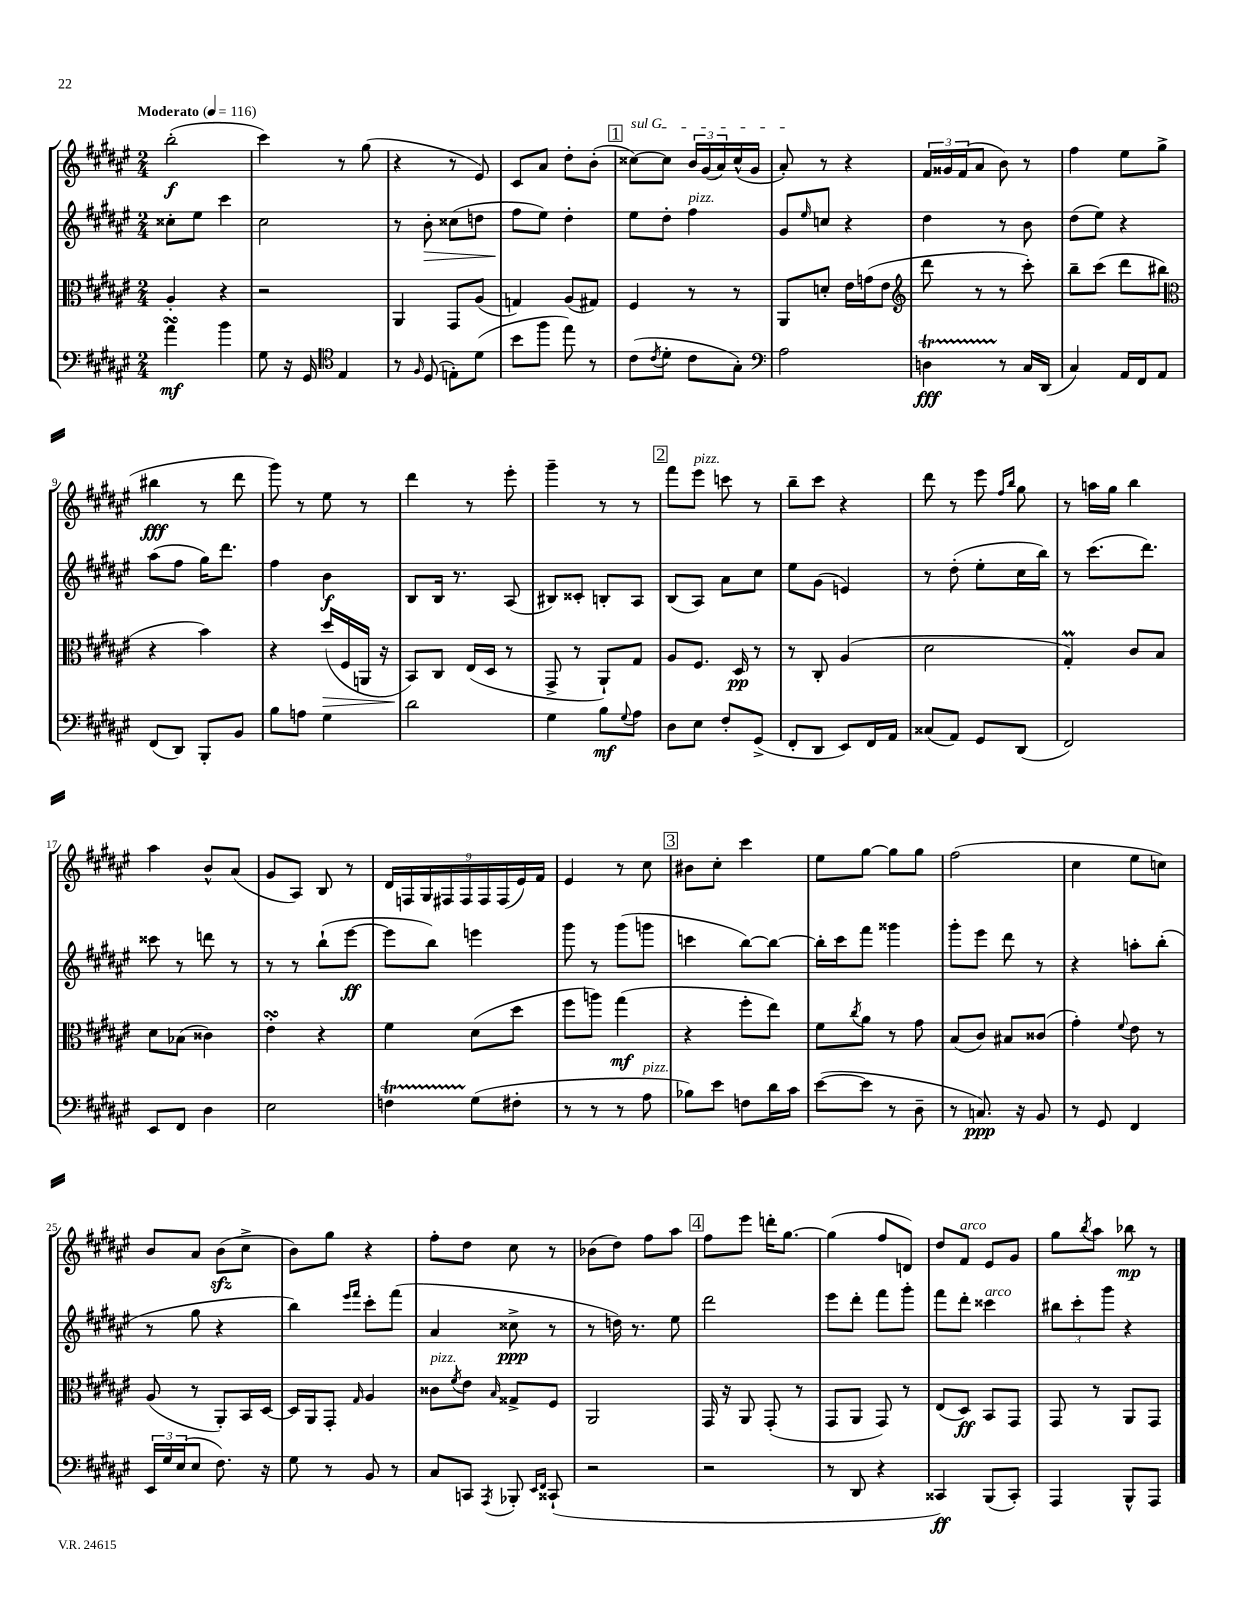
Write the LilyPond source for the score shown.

<<
\new StaffGroup <<
\new Staff = "s0" {
    \clef treble \key fis \major \numericTimeSignature \time 2/4 \tempo "Moderato" 4 = 116
    b''2-.\f( |
    cis'''4) r8 gis''8( |
    r4 r8 eis'8) |
    cis'8 ais'8 dis''8-. b'8-.( |
    \mark \markup { \box "1" } \once \override TextSpanner.bound-details.left.text = \markup { \italic "sul G" } cisis''8~\startTextSpan) cisis''8 \tuplet 3/2 { b'16 gis'16( ais'16) } cisis''16-^( gis'16 |
    ais'8-.\stopTextSpan) r8 r4 |
    \tuplet 3/2 { fis'16 gisis'16 fis'16( } ais'8 b'8) r8 |
    fis''4 eis''8 gis''8->( |
    bis''4\fff r8 dis'''8 |
    gis'''8) r8 eis''8 r8 |
    dis'''4 r8 eis'''8-. |
    gis'''4-- r8 r8 |
    \mark \markup { \box "2" } fis'''8 eis'''8^\markup { \italic "pizz." } c'''8 r8 |
    b''8-- cis'''8 r4 |
    dis'''8 r8 eis'''8 \grace { fis''16 b''16 } gis''8 |
    r8 a''16 gis''16 b''4 |
    ais''4 b'8-^ ais'8( |
    gis'8 ais8) b8 r8 |
    \tuplet 9/8 { dis'16 f16 gis16 fis16 fis16 fis16 fis16( eis'16) fis'16 } |
    eis'4 r8 cis''8 |
    \mark \markup { \box "3" } bis'8 cis''8-. cis'''4 |
    eis''8 gis''8~ gis''8 gis''8 |
    fis''2( |
    cis''4 eis''8 c''8) |
    b'8 ais'8 b'8\sfz( cis''8-> |
    b'8) gis''8 r4 |
    fis''8-. dis''8 cis''8 r8 |
    bes'8( dis''8) fis''8 ais''8 |
    \mark \markup { \box "4" } fis''8 eis'''8 d'''16-. gis''8.~ |
    gis''4( fis''8 d'8) |
    dis''8 fis'8^\markup { \italic "arco" } eis'8 gis'8 |
    gis''8 \acciaccatura { b''8 } ais''8 bes''8\mp r8 \bar "|." |
}
\new Staff = "s1" {
    \clef treble \key fis \major \numericTimeSignature \time 2/4
    cisis''8-. eis''8 cis'''4 |
    cis''2 |
    r8 b'8-.\> cisis''8( d''8 |
    fis''8\! eis''8) dis''4-. |
    \mark \markup { \box "1" } eis''8 dis''8-. fis''4^\markup { \italic "pizz." } |
    gis'8 \grace { eis''16 } c''8 r4 |
    dis''4 r8 b'8 |
    dis''8( eis''8) r4 |
    ais''8( fis''8 gis''16) dis'''8. |
    fis''4 b'4\f |
    b8 b16 r8. ais8( |
    bis8) cisis'8-. b8-. ais8 |
    \mark \markup { \box "2" } b8( ais8) ais'8 cis''8 |
    eis''8 gis'8( e'4) |
    r8 dis''8-.( eis''8-. cis''16 b''16) |
    r8 cis'''8.( dis'''8.) |
    cisis'''8 r8 d'''8 r8 |
    r8 r8 b''8-!( eis'''8~\ff |
    eis'''8 b''8) e'''4 |
    gis'''8 r8 gis'''8( g'''8 |
    \mark \markup { \box "3" } c'''4 b''8~) b''8~ |
    b''16-. cis'''16 fis'''8 gisis'''4 |
    gis'''8-. eis'''8 dis'''8 r8 |
    r4 a''8-. b''8-.( |
    r8 gis''8 r4 |
    b''4) \grace { eis'''16 fis'''16 } cis'''8-. fis'''8( |
    ais'4 cisis''8->\ppp r8 |
    r8 d''16) r8. eis''8 |
    \mark \markup { \box "4" } dis'''2 |
    eis'''8 dis'''8-. fis'''8 gis'''8-. |
    fis'''8 dis'''8-. cisis'''4^\markup { \italic "arco" } |
    \tuplet 3/2 { bis''8 cis'''8-. gis'''8 } r4 \bar "|." |
}
\new Staff = "s2" {
    \clef alto \key fis \major \numericTimeSignature \time 2/4
    ais4-. r4 |
    r2 |
    ais,4 gis,8 ais8( |
    g4) ais8( gis8) |
    \mark \markup { \box "1" } fis4 r8 r8 |
    ais,8 d'8-. eis'16 g'16( eis'8 |
    \clef treble dis'''8 r8 r8 cis'''8-.) |
    b''8-- cis'''8( dis'''8 bis''8 |
    \clef alto r4 b'4) |
    r4 dis''16\>( fis16 a,16 r16 |
    b,8\!) cis8 eis16( dis16 r8 |
    gis,8-> r8 ais,8-!) gis8 |
    \mark \markup { \box "2" } ais8 fis8. dis16\pp r8 |
    r8 cis8-. ais4( |
    dis'2 |
    gis4-.\prall) cis'8 b8 |
    dis'8 bes8( cisis'4) |
    eis'4-.\turn r4 |
    fis'4 dis'8( dis''8 |
    fis''8 a''8) gis''4\mf( |
    \mark \markup { \box "3" } r4 fis''8-. eis''8) |
    fis'8 \acciaccatura { cis''8 } ais'8 r8 gis'8 |
    b8( cis'8) bis8 cisis'8( |
    gis'4-.) \appoggiatura { fis'8 } eis'8 r8 |
    ais8( r8 ais,8-.) b,16 dis16~ |
    dis16 ais,16 gis,8-. \grace { gis16 } ais4 |
    cisis'8^\markup { \italic "pizz." } \acciaccatura { fis'8 } eis'8 \grace { b16 } gisis8-> fis8 |
    ais,2 |
    \mark \markup { \box "4" } gis,16 r16 ais,8 gis,8-.( r8 |
    gis,8 ais,8 gis,8) r8 |
    eis8( dis8\ff) b,8 gis,8 |
    gis,8 r8 ais,8 gis,8 \bar "|." |
}
\new Staff = "s3" {
    \clef bass \key fis \major \numericTimeSignature \time 2/4
    ais'4\turn\mf b'4 |
    gis8 r16 gis,16 \clef tenor eis4 |
    r8 \grace { fis16 } dis8( e8-.) dis'8( |
    b'8 fis''8 eis''8) r8 |
    \mark \markup { \box "1" } cis'8( \acciaccatura { cis'8 } dis'8-. cis'8 gis8-.) |
    \clef bass ais2 |
    d4\startTrillSpan\fff r8\stopTrillSpan cis16 dis,16( |
    cis4) ais,16 fis,16 ais,8 |
    fis,8( dis,8) b,,8-. b,8 |
    b8 a8 gis4 |
    dis'2 |
    gis4 b8\mf \appoggiatura { gis8 } ais8 |
    \mark \markup { \box "2" } dis8 eis8 fis8-. gis,8->( |
    fis,8-. dis,8 eis,8) fis,16 ais,16 |
    cisis8( ais,8) gis,8 dis,8( |
    fis,2) |
    eis,8 fis,8 dis4 |
    eis2 |
    f4\startTrillSpan gis8\stopTrillSpan( fis8-. |
    r8 r8 r8 ais8^\markup { \italic "pizz." } |
    \mark \markup { \box "3" } bes8) eis'8 f8 dis'16 cis'16 |
    eis'8~( eis'8 r8 dis8-- |
    r8 c8.\ppp) r16 b,8 |
    r8 gis,8 fis,4 |
    \tuplet 3/2 { eis,16 gis16 eis16( } eis8 fis8.) r16 |
    gis8 r8 b,8 r8 |
    cis8 c,8 \acciaccatura { ais,,8 } bes,,8-. \grace { eis,16 fis,16 } cisis,8-!( |
    r2 |
    \mark \markup { \box "4" } r2 |
    r8 dis,8 r4 |
    cisis,4\ff) b,,8( cisis,8-.) |
    ais,,4 b,,8-^ ais,,8 \bar "|." |
}
>>
>>
